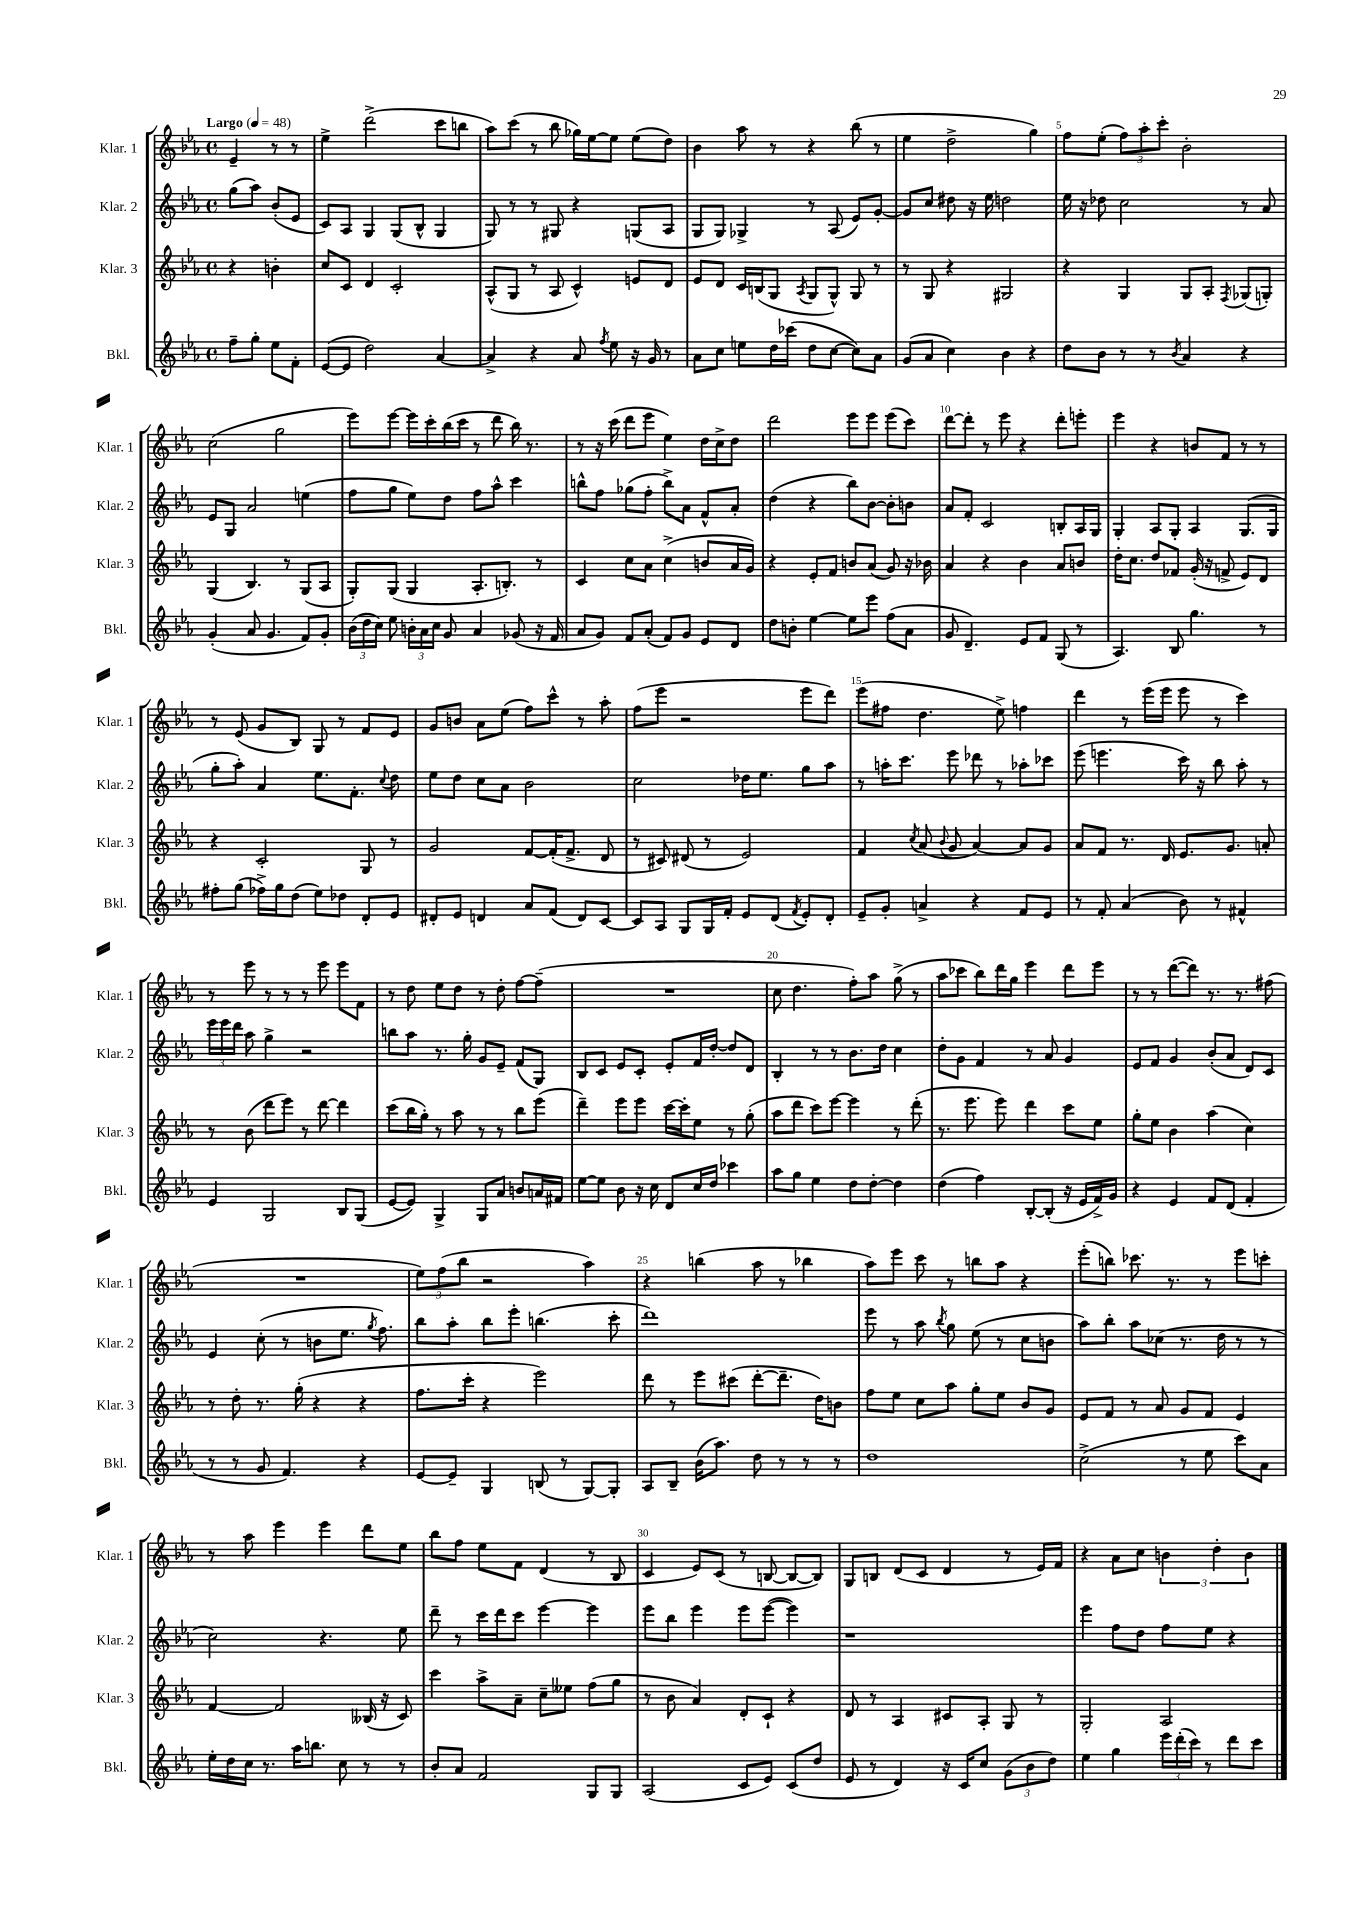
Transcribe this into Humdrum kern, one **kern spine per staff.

**kern	**kern	**kern	**kern
*staff4	*staff3	*staff2	*staff1
*clefG2	*clefG2	*clefG2	*clefG2
*k[b-e-a-]	*k[b-e-a-]	*k[b-e-a-]	*k[b-e-a-]
*M4/4	*M4/4	*M4/4	*M4/4
*met(c)	*met(c)	*met(c)	*met(c)
*MM48	*MM48	*MM48	*MM48
8ff~\L	4r	(8gg\L	4e-~/
8gg'\J	.	8aa-\J)	.
8ee-\L	4b'\	(8b-'/L	8r
8f'\J	.	8e-/J	8r
=	=	=	=
([8e-/L	8cc/L	8c/L)	4ee-^\
8e-/]J	8c/J	8A-/J	.
2dd\)	4d/	4G/	(2ddd^\
.	2c'/	(8G/L	.
.	.	8B-^^/J	.
[4a-/	.	4G/	8ccc\L
.	.	.	8bb\J
=	=	=	=
4a-^/]	(8A-^^/L	8G/)	8aa-\L)
.	8G/J	8r	(8ccc\J
4r	8r	8r	8r
.	8A-/	8G#/	8bb-\
8a-/	4c^^/)	4r	16gg-\LL)
.	.	.	[16ee-\J
8qff/	.	.	.
8ee-\	.	.	8ee-\]J
16r	8e/L	(8G/L	(8ee-\L
16g/	.	.	.
8r	8d/J	8A-/J	8dd\J)
=	=	=	=
8a-\L	8e-/L	8G/L	4b-\
8cc\J	8d/J	8G/J)	.
8ee\L	16c/LL	4G-^/	8aa-\
.	(16B/J	.	.
16dd\L	8G/J	.	8r
(16ccc-\JJ	.	.	.
.	8qA-/	.	.
8dd\L	8G/L	8r	4r
[8cc\J	8G^^/J)	(8A-/	.
8cc\]L)	8G/	8e-/L)	(8bb-\
8a-\J	8r	[8g'/J	8r
=	=	=	=
(8g/L	8r	8g/]L	4ee-\
8a-/J	8G/	8cc/J	.
4cc\)	4r	8dd#\	2dd^\
.	.	16r	.
.	.	16ee-\	.
4b-\	2G#/	2dd\	.
4r	.	.	4gg\)
=	=	=	=
8dd\L	4r	16ee-\	8ff\L
.	.	16r	.
8b-\J	.	8dd-\	(8ee-'\J
8r	4G/	2cc\	12ff\L)
.	.	.	12aa-'\
8r	.	.	.
.	.	.	12ccc'\J
8qb-/	.	.	.
4a-/	8G/L	.	2b-'\
.	8A-'/J	.	.
.	8qF/	.	.
4r	(8G-/L	8r	.
.	8G'/J)	8a-/	.
=	=	=	=
(4g'/	(4G/	8e-/L	(2cc\
.	.	8G/J	.
8a-/	4.B-/)	2a-/	.
4.g/	.	.	.
.	.	.	2gg\
.	8r	.	.
8f/L)	(8G/L	(4ee\	.
8g'/J	8A-/J	.	.
=	=	=	=
(24b-\LL	8G'/L)	8ff\L	8eee-\L)
24dd\	.	.	.
24cc\JJ)	.	.	.
8ee-\	(8G/J	8gg\J	[8eee-\J
24b'\LL	4G/	8ee-\L)	16eee-\]LL
24a-\	.	.	.
.	.	.	16ccc'\
24cc\JJ	.	.	.
8g/	.	8dd\J	(16bb-\
.	.	.	16ccc\JJ
4a-/	8.A-'/L	8ff\L	8r
.	.	8aa-^^\J	8ddd\
.	8.B'/J)	.	.
(8g-/	.	4ccc\	16bb-\)
.	.	.	8.r
16r	8r	.	.
16f/	.	.	.
=	=	=	=
8a-/L	4c/	8bb^^\L	8r
8g/J)	.	8ff\J	16r
.	.	.	(16ccc\
8f/L	8cc\L	(8gg-\L	8ddd\L
(8a-'/J	8a-\J	8ff'\J	8eee-\J
8f/L)	(4cc^\	8bb^\L)	4ee-\)
8g/J	.	8a-\J	.
8e-/L	8b/L	8f^^/L	16dd\LL
.	.	.	16cc^\J
8d/J	16a-/L	8a-'/J	8dd\J
.	16g/JJ)	.	.
=	=	=	=
8dd\L	4r	(4dd\	2ddd\
8b'\J	.	.	.
[4ee-\	8e-'/L	4r	.
.	8f/J	.	.
8ee-\]L	8b/L	8bb-\L)	8eee-\L
8eee-\J	(8a-/J	[8b-\J	8eee-\J
(8ff\L	8g/)	8b-'\]L	(8eee-\L
8a-\J	16r	8b\J	8ccc\J)
.	16b-\	.	.
=	=	=	=
8g/	4a-/	8a-/L	[8ddd\L
4.d~/)	.	8f'/J	8ddd'\]J
.	4r	2c/	8r
.	.	.	8eee-\
8e-/L	4b-\	.	4r
8f/J	.	.	.
(8G/	8a-/L	8B'/L	8ddd'\L
8r	8b/J	16A-/L	8eee'\J
.	.	16G/JJ	.
=	=	=	=
4.A-/)	16dd'\LK	4G'/	4eee-\
.	8.cc\J	.	.
.	8dd/L	8A-/L	4r
8B-/	8f-/J	8G'/J	.
4.gg\	(16g'/	4A-/	8b/L
.	16r	.	.
.	8f^/	.	8f/J
.	8e-/L)	(8.G/L	8r
8r	8d/J	.	8r
.	.	16G/Jk	.
=	=	=	=
8ff#'\L	4r	8gg'\L	8r
(8gg\J	.	8aa-'\J)	(8e-/
16ff-^\LL)	2c'/	4a-/	8g/L
16gg\J	.	.	.
(8dd\J	.	.	8B-/J)
8ee-\L)	.	8.ee-\L	8G/
8dd-\J	.	.	8r
.	.	8.f'\J	.
8d'/L	8G/	.	8f/L
.	.	8qqcc/	.
8e-/J	8r	8dd\	8e-/J
=	=	=	=
8d#'/L	2g/	8ee-\L	8g/L
8e-/J	.	8dd\J	8b/J
4d/	.	8cc\L	8a-\L
.	.	8a-\J	(8ee-\J
8a-/L	[8f/L	2b-\	8ff\L)
(8f/J	(16f'/]K	.	8ccc^^\J
.	8.f^/J	.	.
8d/L)	.	.	8r
[8c/J	8d/	.	8aa-'\
=	=	=	=
8c/]L	8r	2cc\	(8ff\L
8A-/J	8c#/)	.	8eee-\J
8G/L	(8d#/	.	2r
16G/L	8r	.	.
16f'/JJ	.	.	.
8e-/L	2e-/)	16dd-\LK	.
.	.	8.ee-\J	.
(8d/J	.	.	.
8qf/	.	.	.
8e-'/L)	.	8gg\L	8eee-\L
8d'/J	.	8aa-\J	8ddd\J)
=	=	=	=
8e-~/L	4f/	8r	(8eee-\L
8g'/J	.	16aa'\LK	8ff#\J
.	.	8.ccc\J	.
.	8qcc/	.	.
4a^/	(8a-/	.	4.dd\
.	8qqb-/	.	.
.	8g/	8eee-\	.
4r	[4a-/)	8ddd-\	.
.	.	8r	8ee-^\)
8f/L	8a-/]L	8aa-'\L	4ff\
8e-/J	8g/J	8ccc-\J	.
=	=	=	=
8r	8a-/L	(8eee-\	4ddd\
8f'/	8f/J	4.eee\	.
(4a-/	8.r	.	8r
.	.	.	(16eee-\LL
.	16d/	.	16eee-\JJ
8b-\)	8.e-/L	16ccc\)	8eee-\
.	.	16r	.
8r	.	8bb-\	8r
.	8.g/J	.	.
4f#^^/	.	8aa-'\	4ccc\)
.	8a'/	8r	.
=	=	=	=
4e-/	8r	24eee-\LL	8r
.	.	24eee-\	.
.	.	24ddd\JJ	.
.	(8b-\	8aa-\	8eee-\
2G/	8ddd\L	4gg^\	8r
.	8eee-\J)	.	8r
.	8r	2r	8r
.	[8ddd\	.	8eee-\
8B-/L	4ddd\]	.	8eee-\L
(8G/J	.	.	8f\J
=	=	=	=
[8e-/L	(8ccc\L	8bb\L	8r
8e-/]J)	16bb-\L	8aa-\J	8dd\
.	16gg'\JJ)	.	.
4G^/	8r	8.r	8ee-\L
.	8aa-\	.	8dd\J
.	.	16gg'\	.
8G/L	8r	8g/L	8r
8a-/J	8r	8e-~/J	8dd'\
8b/L	8bb-\L	(8f/L	[8ff\L
16a/L	(8eee-\J	8G/J)	(8ff~\]J
16f#/JJ	.	.	.
=	=	=	=
[8ee-\L	4ddd~\)	8B-/L	1r
8ee-\]J	.	8c/J	.
8b-\	8eee-\L	8e-/L	.
16r	8eee-\J	8c'/J	.
16cc\	.	.	.
8d/L	[16ccc\LL	8e-'/L	.
.	16ccc'\]J	.	.
16cc/L	8ee-\J	16f/L	.
16dd/JJ	.	[16dd'/JJ	.
4ccc-\	8r	8dd/]L	.
.	(8gg'\	8d/J	.
=	=	=	=
8aa-\L	8aa-\L	4B-'/	8cc\
8gg\J	8ddd\J	.	4.dd\
4ee-\	8ccc\L)	8r	.
.	[8eee-\J	8r	.
8dd\L	4eee-\]	8.b-\L	8ff'\L)
[8dd'\J	.	.	8aa-\J
.	.	16dd\Jk	.
4dd\]	8r	4cc\	(8gg^\
.	(8ddd'\	.	8r
=	=	=	=
(4dd\	8.r	8dd'\L	8aa-\L
.	.	8g\J	8ccc-\J
.	8.eee-\	.	.
4ff\)	.	4f/	8bb-\L)
.	8eee-\)	.	16ddd\L
.	.	.	16gg\JJ
[8B-'/L	4ddd\	8r	4eee-\
(8B-'/]J	.	8a-/	.
16r	8ccc\L	4g/	8ddd\L
16e-/LL	.	.	.
16f^/)	8ee-\J	.	8eee-\J
16g/JJ	.	.	.
=	=	=	=
4r	8gg'\L	8e-/L	8r
.	8ee-\J	8f/J	8r
4e-/	4b-\	4g/	([8ddd\L
.	.	.	8ddd\]J)
8f/L	(4aa-\	(8b-'/L	8.r
(8d/J	.	8a-/J	.
.	.	.	8.r
4f'/	4cc\)	8d/L)	.
.	.	8c/J	(8ff#\
=	=	=	=
8r	8r	4e-/	1r
8r	8dd'\	.	.
8g/	8.r	(8cc'\	.
4.f/)	.	8r	.
.	(16gg'\	.	.
.	4r	8b\L	.
.	.	8.ee-\J	.
4r	4r	.	.
.	.	8qgg/	.
.	.	8.ff\)	.
=	=	=	=
[8e-/L	8.ff\L	8bb-\L	12ee-\L)
.	.	.	(12ff\
8e-~/]J	.	8aa-'\J	.
.	.	.	12bb-\J
.	16ccc'\Jk	.	.
4G/	4r	8bb-\L	2r
.	.	8eee-'\J	.
(8B/	2eee-\)	(4.bb\	.
8r	.	.	.
[8G/L)	.	.	4aa-\)
8G'/]J	.	8ccc'\	.
=	=	=	=
8A-/L	8ddd\	1ddd)	4r
8B-~/J	8r	.	.
(16b-\LK	8eee-\L	.	(4bb\
8.aa-\J)	.	.	.
.	(8ccc#\J	.	.
8dd\	[8ddd'\L	.	8aa-\
8r	8.ddd~\]J	.	8r
8r	.	.	4bb-\
.	16dd\LK)	.	.
8r	8b\J	.	.
=	=	=	=
1dd	8ff\L	8eee-\	8aa-\L)
.	8ee-\J	8r	8eee-\J
.	8cc\L	8aa-\	8ccc\
.	.	8qbb-/	.
.	8aa-\J	8gg\	8r
.	8gg'\L	(8ee-\	8bb\L
.	8ee-\J	8r	8aa-\J
.	8b-/L	8cc\L	4r
.	8g/J	8b\J	.
=	=	=	=
(2cc^\	8e-/L	8aa-\L)	(8eee-'\L
.	8f/J	8bb-'\J	8bb\J)
.	8r	8aa-\L	8.ccc-\
.	8a-/	(8cc-\J	.
.	.	.	8.r
8r	8g/L	8.r	.
8ee-\	8f/J	.	8r
.	.	16dd\	.
8ccc\L)	4e-/	8r	8eee-\L
8a-\J	.	8r	8ccc'\J
=	=	=	=
16ee-'\LL	[4f/	2cc\)	8r
16dd\	.	.	.
16cc\JJ	.	.	8aa-\
8.r	.	.	.
.	2f/]	.	4eee-\
16aa-\LK	.	.	.
8.bb\J	.	.	.
.	.	4.r	4eee-\
8cc\	.	.	.
8r	(16B--/	.	8ddd\L
.	16r	.	.
8r	8c/)	8ee-\	8ee-\J
=	=	=	=
8b-'/L	4ccc\	8ddd~\	8bb-\L
8a-/J	.	8r	8ff\J
2f/	8aa-^\L	16ccc\LL	8ee-\L
.	.	16ddd\J	.
.	8a-~\J	8ccc\J	8f\J
.	8cc~\L	[4eee-\	(4d/
.	8ee--\J	.	.
8G/L	(8ff\L	4eee-\]	8r
8G/J	8gg\J	.	8B-/
=	=	=	=
(2A-/	8r	8eee-\L	4c/
.	8b-\	8bb-\J	.
.	4a-/)	4eee-\	8e-/L)
.	.	.	(8c/J
8c/L	8d'/L	8eee-\L	8r
8e-/J)	8c`/J	([8eee-\J	[8B/
(8c/L	4r	4eee-\])	8B/_L
8dd/J	.	.	8B/]J)
=	=	=	=
8e-/	8d/	1r	8G/L
8r	8r	.	8B/J
4d/)	4A-/	.	(8d/L
.	.	.	8c/J
16r	8c#/L	.	4d/
16c/LK	.	.	.
8cc/J	8A-'/J	.	.
(12g\L	8G/	.	8r
12b-\	.	.	.
.	8r	.	16e-/LL)
12dd\J)	.	.	.
.	.	.	16f/JJ
=	=	=	=
4ee-\	2G'/	4eee-\	4r
4gg\	.	8ff\L	8a-\L
.	.	8dd\J	8cc\J
24eee-\LL	2A-/	8ff\L	6b\
(24ddd'\	.	.	.
24ccc\JJ)	.	.	.
8r	.	8ee-\J	.
.	.	.	6dd'\
8ddd\L	.	4r	.
.	.	.	6b\
8ccc\J	.	.	.
==	==	==	==
*-	*-	*-	*-
